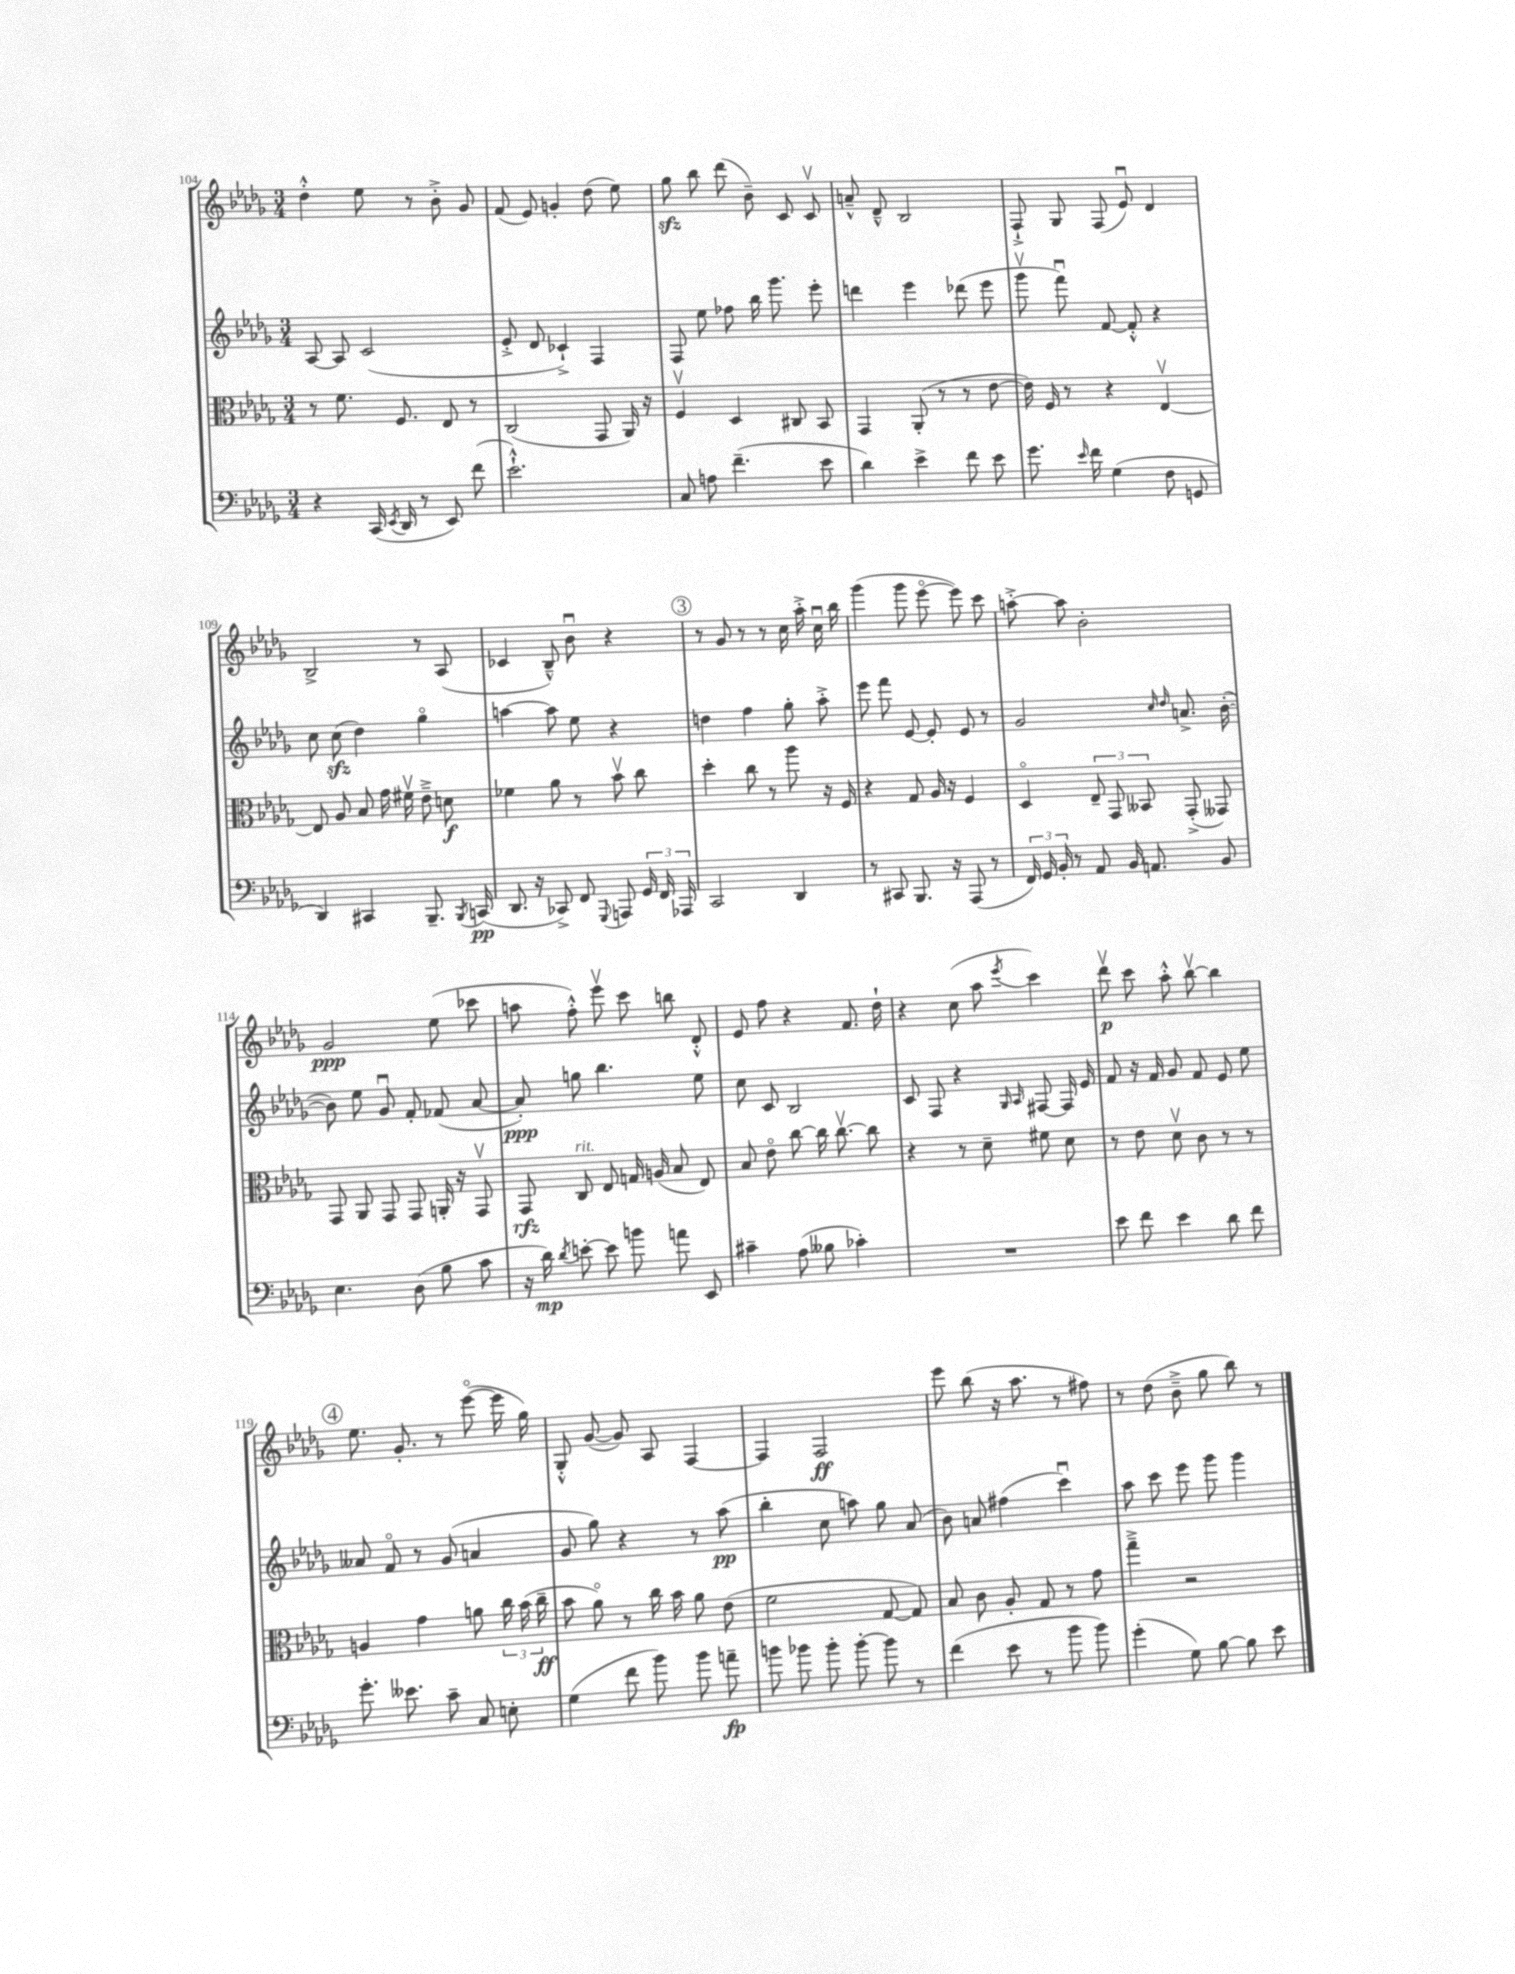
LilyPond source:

<<
\new StaffGroup <<
\new Staff = "s0" {
    \clef treble \key des \major \numericTimeSignature \time 3/4
    \autoBeamOff des''4-.-^ ees''8 r8 bes'8-.-> ges'8 |
    f'8( ees'8) g'4-. des''8( ees''8) |
    ges''8\sfz bes''8 des'''8( bes'8--) c'8 c'8\upbow |
    a'8---^ des'8---^ bes2 |
    f8-!-> ges8 f8( ees'8\downbow) des'4 |
    bes2-> r8 aes8( |
    ces'4 bes8---^) bes'8\downbow r4 |
    \mark \markup { \circle "3" } r8 ges'8 r8 r8 c''16 aes''16-.-> c''16\downbow bes''16 |
    ges'''4( ges'''8 ees'''8~\flageolet ees'''8) c'''8 |
    a''8~-.-> a''8 bes'2-. |
    ges'2\ppp ees''8( ces'''8 |
    a''8 f''8-.-^) ees'''8\upbow c'''8 b''8 des'8-.-^ |
    ees'8 f''8 r4 f'8. des''16-! |
    r4 c''8( aes''8 \acciaccatura { ees'''8 } c'''4) |
    des'''8\upbow\p c'''8 aes''8-.-^ bes''8~\upbow bes''4 |
    \mark \markup { \circle "4" } ees''8. ges'8.-. r8 ees'''8~\flageolet( ees'''16 ges''16) |
    ges8-.-^ ges'8~( ges'8) aes8 f4~ |
    f4 f2\ff |
    ees'''8 bes''8( r16 aes''8. r8 fis''8) |
    r8 des''8( bes'8---> ges''8 bes''8) r8 \bar "|." |
}
\new Staff = "s1" {
    \clef treble \key des \major \numericTimeSignature \time 3/4
    \autoBeamOff aes8~ aes8 c'2( |
    ees'8-.-> des'8 ces'4-!->) f4 |
    f8 ees''8 fes''8 bes''16 ges'''8. ees'''8-. |
    d'''4 ees'''4 des'''8( ees'''8 |
    ges'''8\upbow f'''8\downbow) f'8~ f'8-.-^ r4 |
    c''8 c''8\sfz( des''4) ges''4\flageolet |
    a''4~ a''8 ees''8 r4 |
    \mark \markup { \circle "3" } d''4 f''4 ges''8-. aes''8-.-> |
    ees'''8 f'''8 ees'8~ ees'8-. ees'8 r8 |
    ges'2 \grace { c''16 des''16 } a'8.-> bes'16~-.( |
    bes'8) ees''8 ges'8\downbow f'8-. fes'8( aes'8~ |
    aes'8-.\ppp) g''8 bes''4. ees''8 |
    c''8 c'8 bes2 |
    c'8 f8 r4 \grace { ges16 aes16 } fis8~ fis16 ees'16 |
    f'8 r16 f'16 ges'8 f'8 ees'8 ees''8 |
    \mark \markup { \circle "4" } aeses'8 f'8\flageolet r8 ges'8( a'4 |
    ges'8 ges''8) r4 r8 aes''8\pp( |
    bes''4-. c''8 a''8) ges''8 aes'8( |
    bes'8) a'8 fis''4( c'''4\downbow) |
    aes''8 c'''8 ees'''8 ges'''8 ges'''4 \bar "|." |
}
\new Staff = "s2" {
    \clef alto \key des \major \numericTimeSignature \time 3/4
    \autoBeamOff r8 f'8. f8. ees8 r8 |
    c2( ges,8 aes,16) r16 |
    f4\upbow des4 cis8 bes,8 |
    ges,4 aes,8-.( r8 r8 ees'8~ |
    ees'16) f16 r8 r4 ees4~\upbow |
    ees8 aes8 bes8 ges'16 fis'16\upbow ees'8---> d'8\f |
    fes'4 aes'8 r8 bes'8\upbow c''8 |
    \mark \markup { \circle "3" } des''4-. c''8 r8 aes''8 r16 f16 |
    r4 ges8 aes16 r16 f4 |
    des4\flageolet \tuplet 3/2 { ees8-- ges,8 beses,8 } ges,8-.->( geses,8) |
    ges,8 aes,8 ges,8 ges,8 a,16-. r16 ges,8\upbow |
    ges,8\rfz c8^\markup { \italic "rit." } ees8 g16 a16( bes8 ees8) |
    bes8 ees'8\flageolet c''8~ c''16 c''8.~\upbow c''8 |
    r4 r8 des'8-- fis'8 des'8 |
    r8 ees'8 des'8\upbow c'8 r8 r8 |
    \mark \markup { \circle "4" } a4 ges'4 a'8 \tuplet 3/2 { c''16 bes'16( c''16--\ff } |
    bes'8 aes'8\flageolet) r8 c''16 bes'16 aes'8 ees'8( |
    f'2 ges8~ ges8) |
    bes8 c'8 aes8-. ges8 r8 ges'8 |
    ges''4---> r2 \bar "|." |
}
\new Staff = "s3" {
    \clef bass \key des \major \numericTimeSignature \time 3/4
    \autoBeamOff r4 c,16( \acciaccatura { ees,8 } des,16 r8 ees,8) f'8( |
    ees'2.-!-^) |
    c8 a8 f'4.--( ees'8 |
    des'4) ees'4-> f'8 ees'8 |
    ges'8. \grace { ees'16 } f'16 ges4( f8 g,8 |
    des,4) cis,4 bes,,8.-- \acciaccatura { bes,,8 } c,16\pp( |
    des,8. r16 ces,8->) f,8 \appoggiatura { ges,,8 } a,,8 \tuplet 3/2 { ges,16 f,16 aes,,16 } |
    \mark \markup { \circle "3" } c,2 des,4 |
    r8 cis,8 bes,,8. r16 aes,,8( r8 |
    \tuplet 3/2 { f,16) ges,16 bes,16-. } r8 aes,8 bes,16 a,8. bes,8 |
    ees4. des8( bes8 c'8 |
    r16 des'16\mp) \acciaccatura { des'8 } e'8~-. e'8 b'8 a'8 ees,8 |
    cis'4-- aes8( beses8 ces'4-.) |
    R2. |
    ees'8 f'8 ees'4 des'8 f'8 |
    \mark \markup { \circle "4" } ges'8.-. eeses'8. c'8-- c8 e8-. |
    ges4( f'8 bes'8) bes'8 a'8--\fp |
    b'8 bes'8 bes'8-. bes'8~-. bes'8 r8 |
    f'4( ees'8 r8 bes'8 bes'8) |
    ges'4-.( ges8) bes8~ bes8 ees'8 \bar "|." |
}
>>
>>
\layout { \context { \Score currentBarNumber = #104 } }
